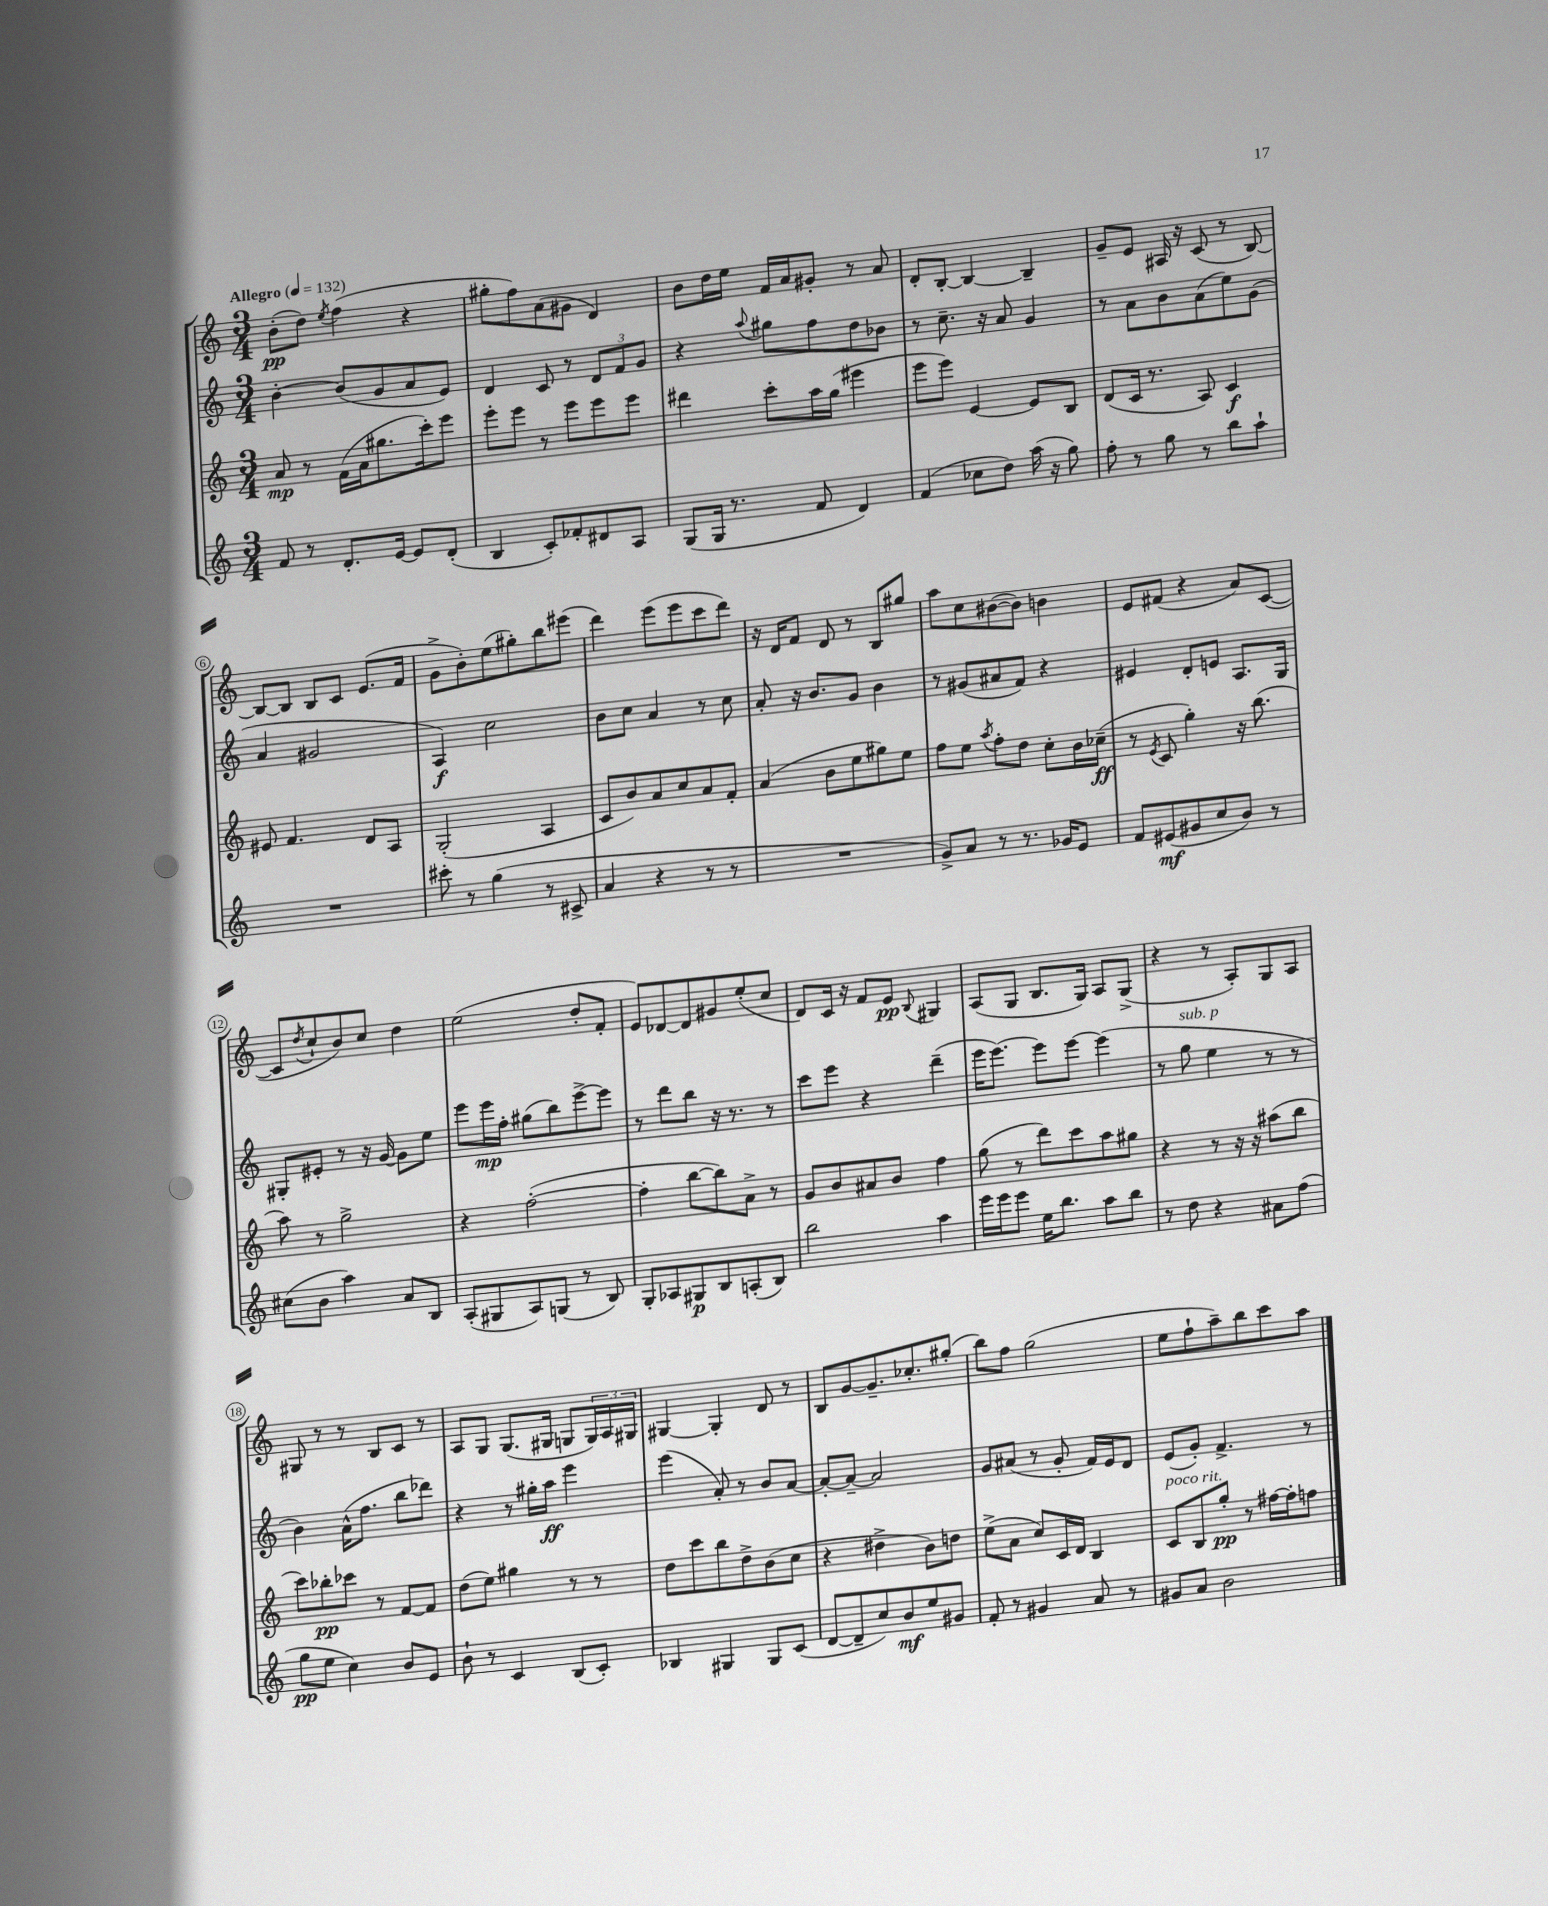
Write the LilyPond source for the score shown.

<<
\new StaffGroup <<
\new Staff = "s0" {
    \clef treble \key c \major \numericTimeSignature \time 3/4 \tempo "Allegro" 4 = 132
    b'8-.\pp( d''8) \acciaccatura { e''8 } f''4( r4 |
    gis''8-. f''8) a'8( gis'8 d'4) |
    b'8 d''16 e''16 f'16 a'16 gis'8-. r8 a'8 |
    d'8-. b8~-. b4~ b4-- |
    g'8-- e'8 ais16 r16 c'8( r8 b8~) |
    b8~ b8 b8 c'8 e'8.( f'16 |
    g'8-> b'8-.) e''8( gis''8-.) b''8 eis'''8( |
    d'''4) e'''8( e'''8 c'''8 d'''8) |
    r16 d'16 f'8 d'8 r8 b8 gis''8 |
    a''8 c''8 bis'8~( bis'8) b'4 |
    e'8 fis'8( r4 a'8) c'8~( |
    c'8 \acciaccatura { d''8 } c''8-! b'8) c''8 d''4 |
    e''2( d''8-. f'8-. |
    e'8) des'8~ des'8 gis'8 e''8-.( c''8 |
    d'8) c'16 r16 f'8 e'8\pp \appoggiatura { b8 } gis4 |
    a8( g8 b8. g16) a8 g8->( |
    r4 r8 a8-.) g8 a8 |
    gis8 r8 r8 b8 c'8 r8 |
    a8 g8 g8.( gis16 g8 \tuplet 3/2 { g16) a16 gis16 } |
    gis4~ gis4-. d'8 r8 |
    b8 g'8~ g'8.-- ces''8.-. gis''8-.( |
    b''8) f''8 g''2( |
    e''8 f''8-! a''8--) b''8 c'''8 a''8 \bar "|." |
}
\new Staff = "s1" {
    \clef treble \key c \major \numericTimeSignature \time 3/4
    b'4~-. b'8( g'8 a'8 e'8) |
    d'4 c'8 r8 \tuplet 3/2 { d'8 f'8 g'8 } |
    r4 \appoggiatura { a''8 } gis''8 f''8 d''8 bes'8 |
    r8 c''8.-- r16 a'8 g'4 |
    r8 a'8 b'8 a'8( e''8) g'8( |
    a'4 gis'2 |
    a4\f) c''2 |
    b'8 c''8 a'4 r8 c''8 |
    a'8-. r16 b'8. g'8 b'4 |
    r8 gis'8( ais'8 f'8) r4 |
    eis'4 d'8-. e'8 a8. g16 |
    gis8-. eis'8-. r8 r16 g'16~ g'8 e''8 |
    e'''8 e'''16\mp f''16-. gis''8( b''8) e'''8~-> e'''8 |
    r8 d'''8 b''8 r16 r8. r8 |
    c'''8 e'''8 r4 d'''4--( |
    e'''16 e'''8.~) e'''8 e'''8~ e'''4( |
    r8 g''8^\markup { \italic "sub. p" } e''4 r8 r8 |
    b'4) a'16-^( f''8. b''8 des'''8) |
    r4 r8 gis''16-. a''16\ff e'''4 |
    e'''4( a'8-.) r8 b'8 a'8~ |
    a'8~-. a'8~-- a'2 |
    g'8 ais'8( r8 g'8-. f'16) e'16 d'8 |
    e'8( g'8-.) f'4.-> r8 \bar "|." |
}
\new Staff = "s2" {
    \clef treble \key c \major \numericTimeSignature \time 3/4
    a'8\mp r8 f'16( a'16 gis''8. c'''16-.) e'''8 |
    e'''8-. e'''8 r8 e'''8 e'''8 e'''8 |
    dis'''4 c'''8-. a''16 g''16( eis'''4 |
    e'''8 e'''8) e'4~ e'8 b8 |
    d'8( c'16 r8. a8) c'4\f |
    eis'8 f'4. d'8 a8 |
    g2-.( a4 |
    c'8 b'8) a'8 c''8 a'8 f'8-. |
    a'4( b'8 e''8 gis''8) e''8 |
    f''8 e''8 \acciaccatura { a''8 } f''8-. d''8 c''8-. b'16 ces''16--\ff( |
    r8 \acciaccatura { e'8 } c'8 g''4-.) r16 b''8.( |
    a''8) r8 g''2-> |
    r4 f''2~-.( |
    f''4-. b''8~ b''8) a'8-> r8 |
    g'8 b'8 ais'8 b'8 f''4 |
    g''8( r8 d'''8) c'''8 a''8 gis''8 |
    r4 r8 r16 r16 ais''8( b''8 |
    c'''8) bes''8-.\pp ces'''8 r8 f'8~ f'8 |
    d''8( e''8) gis''4 r8 r8 |
    d''8 c'''8 b''8 d''8-> b'8( c''8 |
    r4 dis''4-> b'8) d''8 |
    e''8->( a'8 c''8) c'16 d'16 b4 |
    c'8^\markup { \italic "poco rit." } b8 g''8-.\pp r8 fis''16~ fis''16-. f''8 \bar "|." |
}
\new Staff = "s3" {
    \clef treble \key c \major \numericTimeSignature \time 3/4
    f'8 r8 d'8.-. e'16~ e'8 d'8-.( |
    b4 c'8-.) fes'8-. dis'8 a8 |
    g8( g16 r8. f'8 d'4) |
    f'4( ces''8 d''8) a''16( r16 g''8) |
    f''8-. r8 g''8 r8 b''8 a''8-! |
    R2. |
    cis'''8-. r8 g''4( r8 cis'8-> |
    a'4 r4 r8 r8 |
    R2. |
    g'8->) a'8 r8 r8. ges'16 e'8 |
    f'8 eis'8\mf( gis'8 c''8 b'8) r8 |
    cis''8( b'8 a''4) a'8 b8 |
    a8-.( gis8 a8) g8( r8 b8) |
    g8-. aes8 gis8\p b8 a8-.( b8) |
    b''2 a''4 |
    e'''16 e'''16 e'''8 e''16 b''8. a''8 b''8 |
    r8 d''8 r4 ais'8 f''8( |
    g''8\pp e''8 c''4) b'8 e'8 |
    b'8-! r8 c'4 b8( c'8-.) |
    bes4 gis4 gis8 c'8( |
    d'8~ d'8-- c''8) b'8\mf e''8 gis'8 |
    f'8-. r8 gis'4 a'8 r8 |
    gis'8 a'8 b'2 \bar "|." |
}
>>
>>
\layout { \context { \Score \override BarNumber.stencil = #(make-stencil-circler 0.1 0.3 ly:text-interface::print) } }
